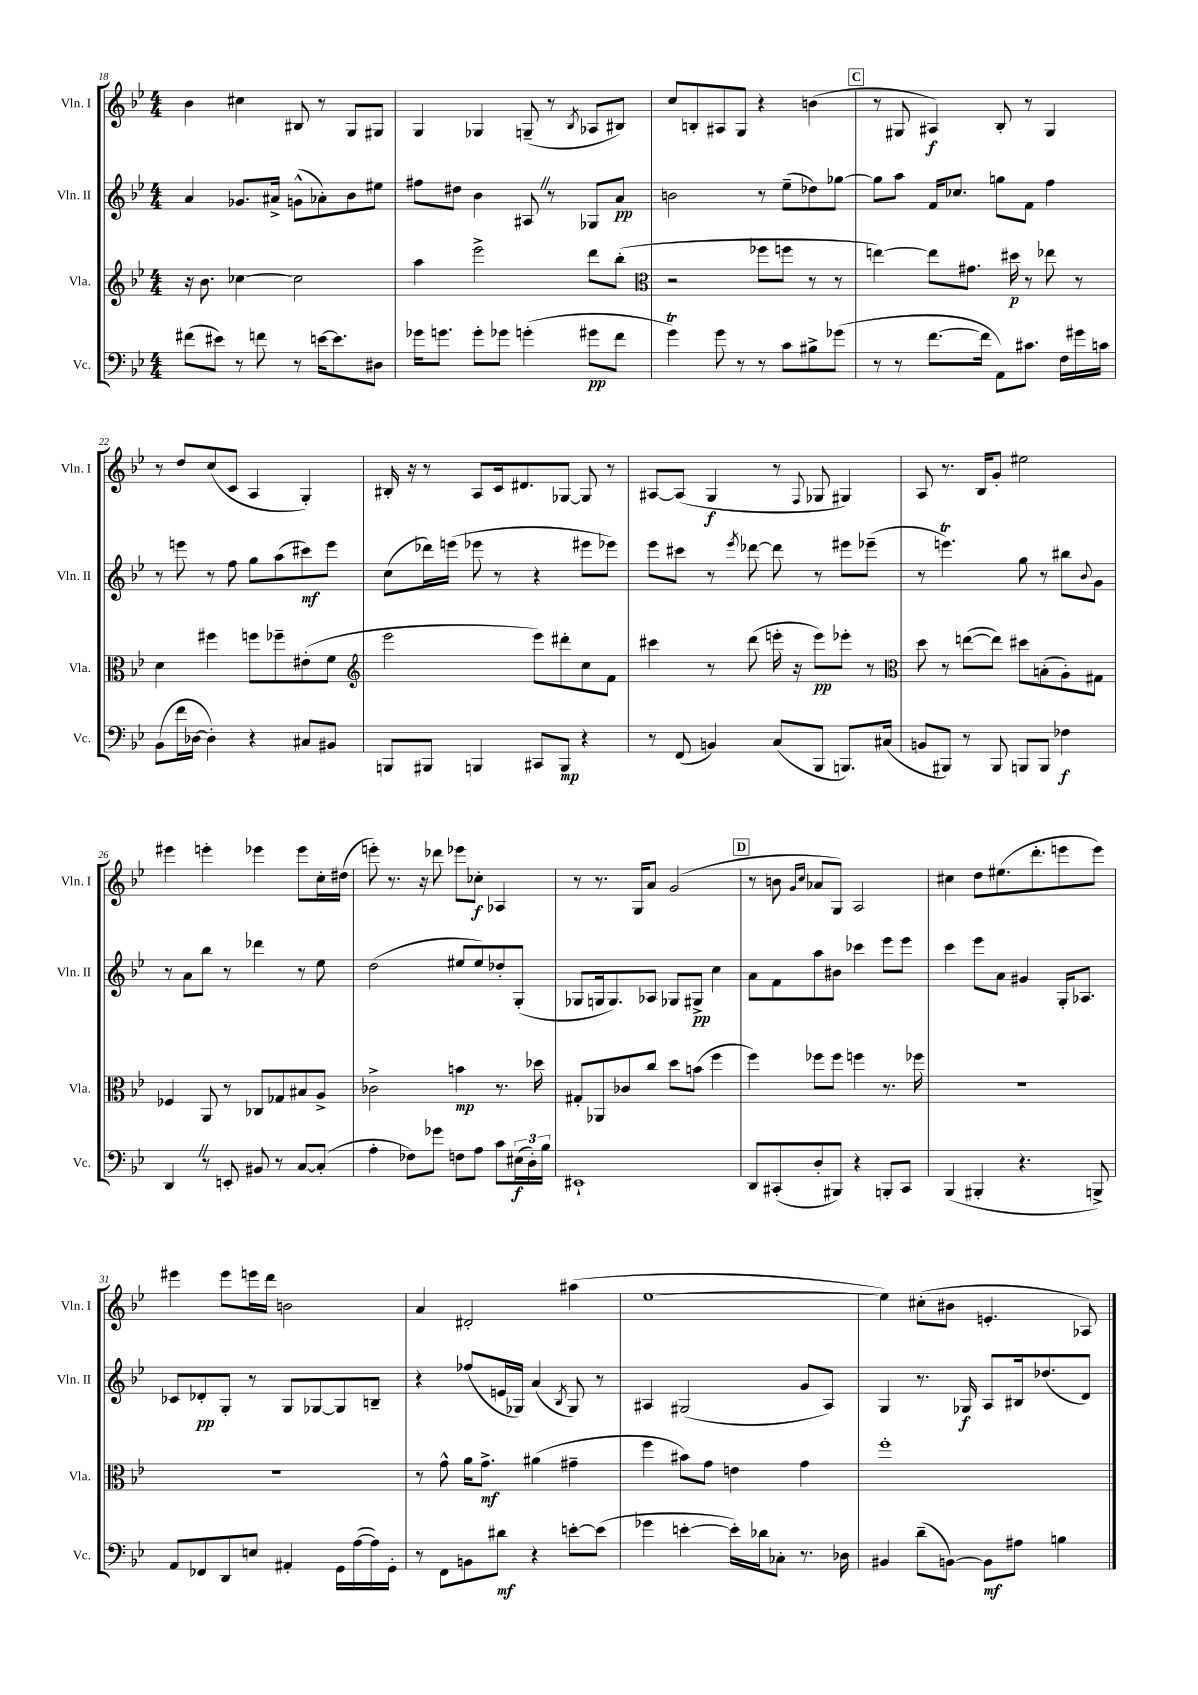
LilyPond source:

<<
\new StaffGroup <<
\new Staff = "s0" \with { instrumentName = "Vln. I" shortInstrumentName = "Vln. I" } {
    \clef treble \key bes \major \numericTimeSignature \time 4/4
    bes'4 cis''4 bis8 r8 g8 gis8 |
    g4 ges4 g8--( r8 \acciaccatura { bes8 } aes8 bis8) |
    c''8 b8-. ais8 g8 r4 b'4( |
    \mark \markup { \box "C" } r8 gis8 ais4\f) bes8-. r8 gis4 |
    r8 d''8 c''8( c'8 a4 g4-.) |
    bis16-. r16 r8 a8 c'16 dis'8. ges8~ ges8 r8 |
    ais8~ ais8( g4\f r8 \appoggiatura { f8 } ges8 gis4) |
    a8 r8. bes16 g'8-. eis''2 |
    eis'''4 e'''4-. ees'''4 ees'''8 c''16-. dis''16( |
    e'''8-.) r8. r16 des'''8 ees'''8 ces''8-.\f aes4 |
    r8 r8. g16 a'8 g'2( |
    \mark \markup { \box "D" } r8 b'8 \grace { g'16 c''16 } aes'8 g8) a2 |
    cis''4 d''8 eis''8.( d'''8.-. e'''8 e'''8) |
    eis'''4 eis'''8 e'''16 d'''16 b'2 |
    a'4 dis'2-. ais''4( |
    ees''1~ |
    ees''4) cis''8-.( bis'8 e'4.-. aes8) \bar "|." |
}
\new Staff = "s1" \with { instrumentName = "Vln. II" shortInstrumentName = "Vln. II" } {
    \clef treble \key bes \major \numericTimeSignature \time 4/4
    a'4 ges'8. ais'16-> g'8-^( aes'8-.) bes'8 eis''8 |
    fis''8 dis''8 bes'4 ais8 \once \override BreathingSign.text = \markup { \musicglyph "scripts.caesura.straight" } \breathe r8 ges8 a'8\pp |
    b'2 r8 ees''8--( des''8) ges''8~ |
    \mark \markup { \box "C" } ges''8 a''8 f'16 ces''8. g''8 f'8 f''4 |
    r8 e'''8 r8 f''8 g''8 a''8( cis'''8\mf) e'''8 |
    c''8( des'''16) e'''16( ees'''8 r8 r4 eis'''8 ees'''8) |
    ees'''8 cis'''8 r8 \acciaccatura { ees'''8 } des'''8~ des'''8 r8 eis'''8 ees'''8--( |
    r8 e'''4.\trill) g''8 r8 bis''8 \appoggiatura { bes'8 } g'8 |
    r8 a'8 bes''8 r8 des'''4 r8 ees''8 |
    d''2( eis''8 eis''8) des''8-. g8-.( |
    ges8 g16 g8.) aes8 ges8 gis8->\pp c''4 |
    \mark \markup { \box "D" } a'8 f'8 a''8 bis'8 ces'''4 ees'''8 ees'''8 |
    c'''4 ees'''8 a'8 gis'4 g16-. aes8. |
    ces'8 des'8-.\pp g8-. r8 g8 ges8~ ges8 b8-- |
    r4 fes''8( e'16 ges16) a'4( \acciaccatura { bes8 } ges8) r8 |
    ais4 gis2( g'8 ais8) |
    g4 r8. ges16\f a8 bis16 des''8.( d'8) \bar "|." |
}
\new Staff = "s2" \with { instrumentName = "Vla." shortInstrumentName = "Vla." } {
    \clef treble \key bes \major \numericTimeSignature \time 4/4
    r16 bes'8. ces''4~ ces''2 |
    a''4 ees'''2-> d'''8 bes''8-.( |
    \clef alto r2 fes''8 f''8 r8 r8 |
    \mark \markup { \box "C" } e''4~) e''8 gis'8. dis''16\p r8 ees''8 r8 |
    d'4 fis''4 f''8 fes''8-- eis'8-.( f'8 |
    \clef treble ees'''2 ees'''8) dis'''8-. c''8 f'8 |
    cis'''4 r8 d'''8( e'''16-. r16 e'''8\pp) ees'''8-. r8 |
    \clef alto d''8 r8 e''8~( e''8) dis''8 b8-.( a8-.) gis8 |
    fes4 a,8 r8 ces8 ges8 bis8 a8-> |
    ces'2-> b'4\mp r8. des''16 |
    gis8-. aes,8 ces'8 c''8 d''8 b'8( f''4 |
    \mark \markup { \box "D" } f''4) fes''8 fes''8 f''4 r8. fes''16 |
    R1 |
    R1 |
    r8 g'8-^ a'16 g'8.->\mf ais'4( gis'4-- |
    f''4 bis'8) g'8 e'4 g'4 |
    f''1-. \bar "|." |
}
\new Staff = "s3" \with { instrumentName = "Vc." shortInstrumentName = "Vc." } {
    \clef bass \key bes \major \numericTimeSignature \time 4/4
    fis'8( eis'8) r8 f'8 r8 e'16~ e'8. dis8 |
    ges'16 g'8. g'8-. ges'8 g'4-.( gis'8\pp f'8 |
    g'4\trill) g'8 r8 r8 c'8 bis8-> ges'8( |
    \mark \markup { \box "C" } r8 r8 f'8.~ f'16 a,8) cis'8. f16 gis'16 c'16 |
    bes,8( f'16 des16~ des4-.) r4 cis8 bis,8 |
    b,,8 bis,,8 b,,4 cis,8 b,,8\mp r4 |
    r8 f,8( b,4) c8( bes,,8 b,,8.) cis16( |
    b,8 bis,,8) r8 bis,,8 b,,8 b,,8 fes4\f |
    d,4 \once \override BreathingSign.text = \markup { \musicglyph "scripts.caesura.straight" } \breathe r8 e,8-. bis,8 r8 c8~ c8-.( |
    a4-. fes8) ges'8 f8 a8 c'8 \tuplet 3/2 { eis16\f( d16-.) bes16 } |
    eis,1-! |
    \mark \markup { \box "D" } d,8 cis,8-.( d8-. bis,,8) r4 b,,8-. cis,8 |
    bes,,4( bis,,4-. r4. b,,8->) |
    a,8 fes,8 d,8 e8 ais,4-. g,16 a16~( a16) g,16-. |
    r8 f,8 b,8 dis'8\mf r4 e'8~-. e'8( |
    ges'4 e'4~-. e'16-.) des'16 ces8-. r8. des16 |
    bis,4 d'8--( b,8~) b,8\mf ais8 b4 \bar "|." |
}
>>
>>
\layout { \context { \Score currentBarNumber = #18 } }
